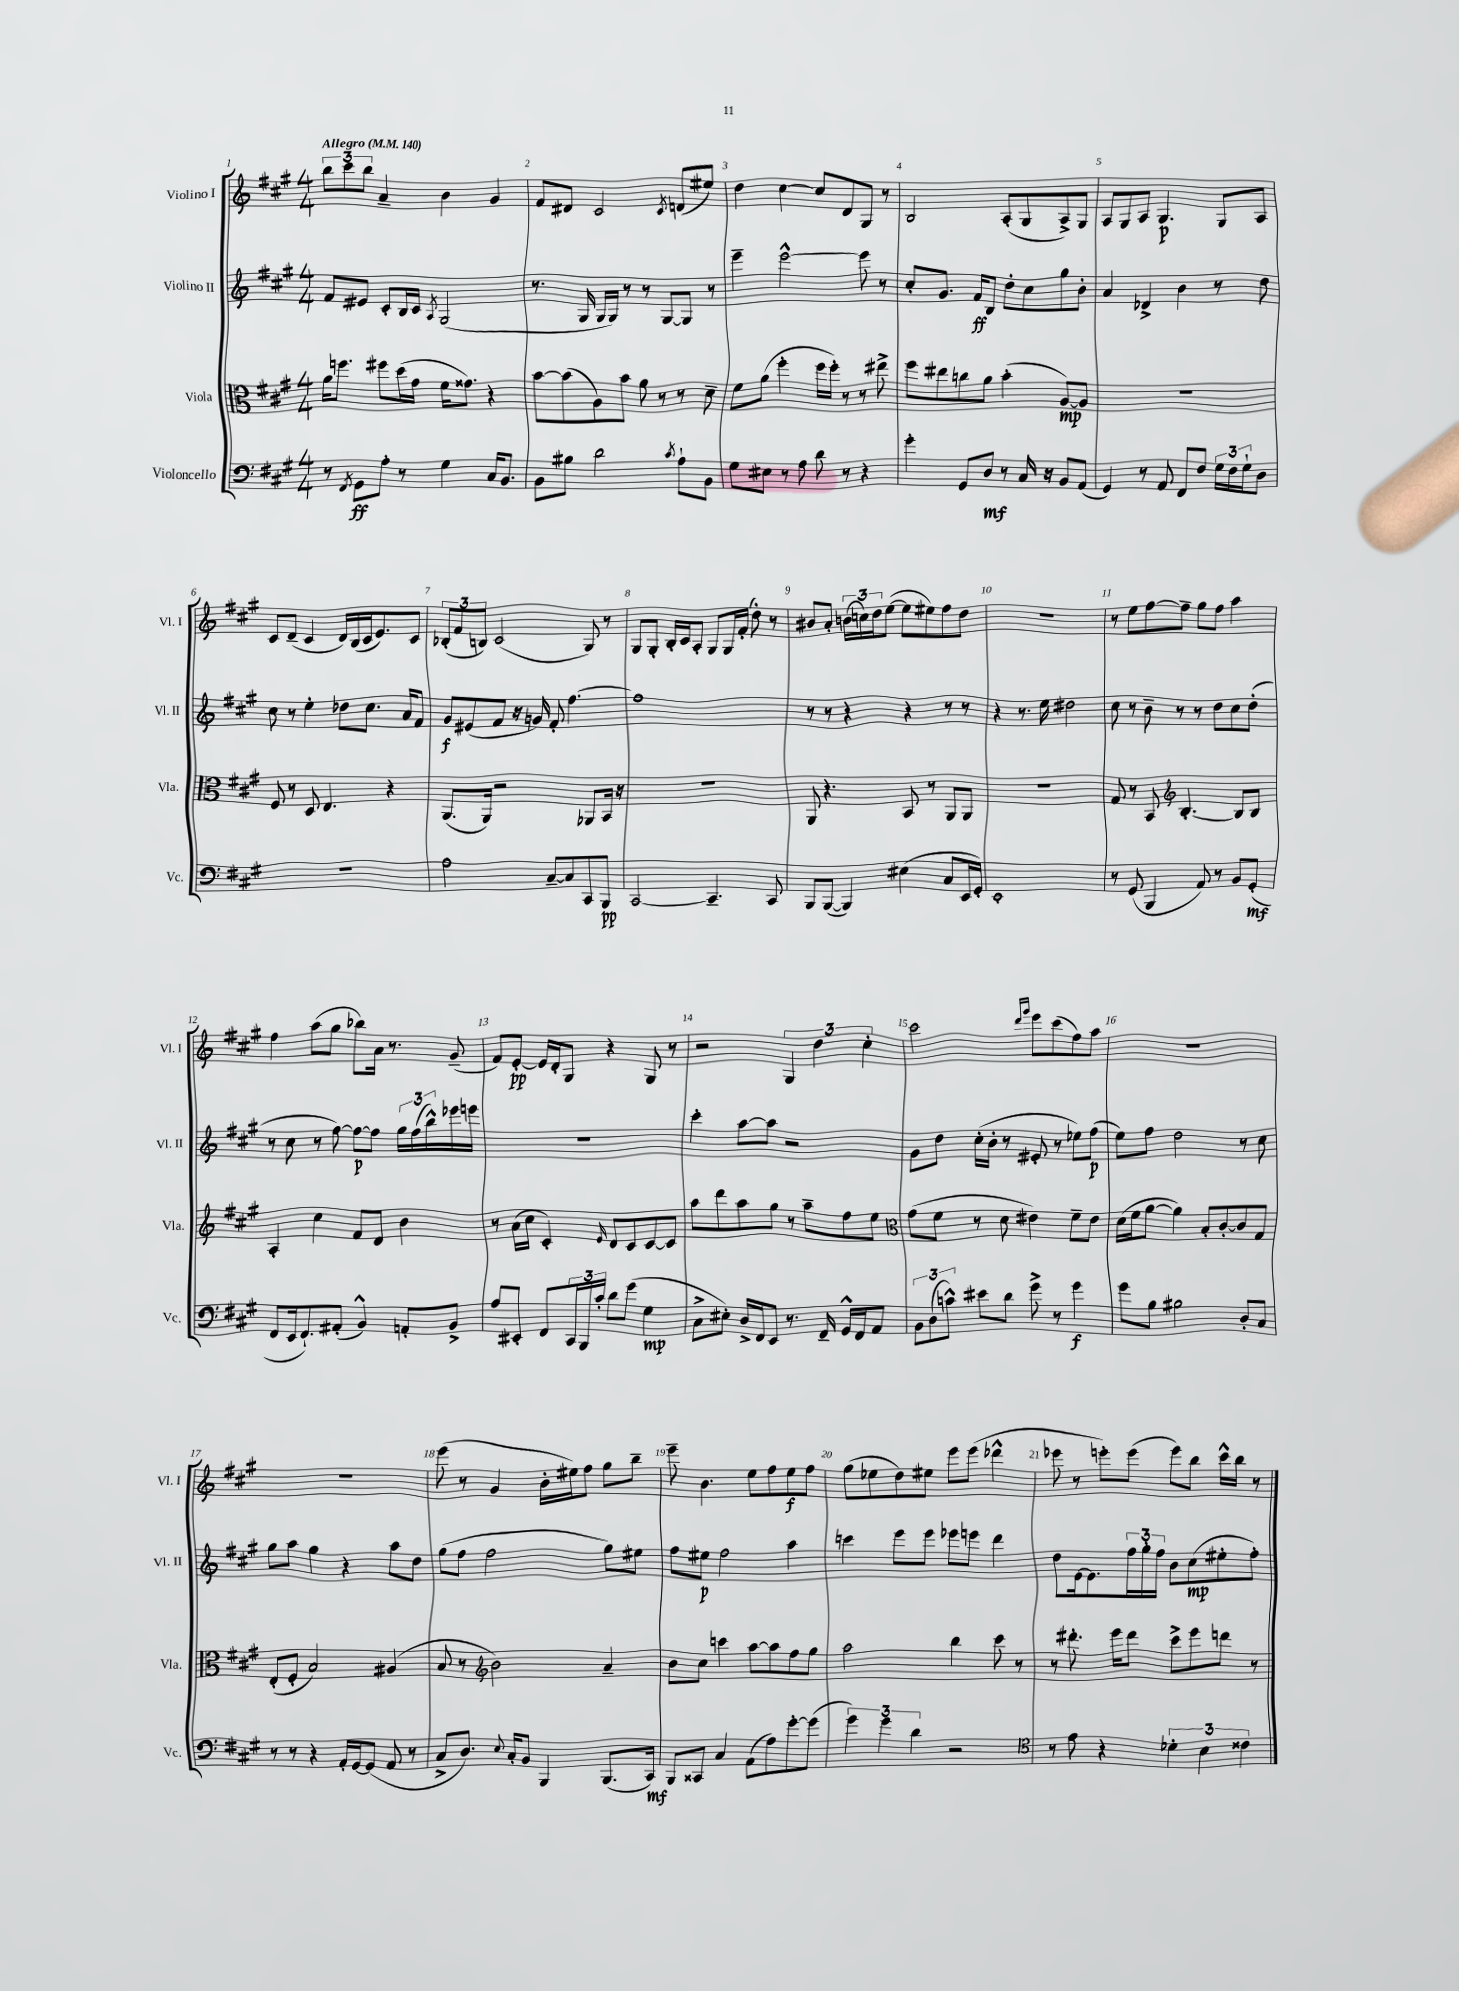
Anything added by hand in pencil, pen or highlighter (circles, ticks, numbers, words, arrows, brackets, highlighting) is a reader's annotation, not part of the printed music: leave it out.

**kern	**dynam	**kern	**dynam	**kern	**dynam	**kern	**dynam
*part4	*part4	*part3	*part3	*part2	*part2	*part1	*part1
*staff4	*staff4	*staff3	*staff3	*staff2	*staff2	*staff1	*staff1
*I"Violoncello	*	*I"Viola	*	*I"Violino II	*	*I"Violino I	*
*I'Vc.	*	*I'Vla.	*	*I'Vl. II	*	*I'Vl. I	*
*clefF4	*	*clefC3	*	*clefG2	*	*clefG2	*
*k[f#c#g#]	*	*k[f#c#g#]	*	*k[f#c#g#]	*	*k[f#c#g#]	*
*M4/4	*	*M4/4	*	*M4/4	*	*M4/4	*
*MM140	*	*MM140	*	*MM140	*	*MM140	*
=1	=1	=1	=1	=1	=1	=1	=1
!	!	!	!	!	!	!LO:TX:a:B:t=Allegro	!
8r	.	16a\KL	.	8f#/L	.	12bb\L	.
.	.	8.ffn\J	.	.	.	.	.
.	.	.	.	.	.	12ccc#\	.
8qFF#/	.	.	.	.	.	.	.
8GG#\L	ff	.	.	8e#X/J	.	.	.
.	.	.	.	.	.	12bb\J	.
8A'\J	.	8ff#X\L	.	8c#'/L	.	4a~/	.
8r	.	(16dd\L	.	16B/L	.	.	.
.	.	16g#\JJ	.	16c#/JJ	.	.	.
.	.	.	.	8qA/	.	.	.
4G#\	.	16f#\KL	.	(2G#/	.	4b\	.
.	.	8.g##X\J)	.	.	.	.	.
16C#/KL	.	4r	.	.	.	4g#/	.
8.BB/J	.	.	.	.	.	.	.
=2	=2	=2	=2	=2	=2	=2	=2
8BB\L	.	[8b\L	.	8.r	.	8f#/L	.
8B#X\J	.	(8b\]	.	.	.	8d#X/J	.
.	.	.	.	16G#/	.	.	.
2d\	.	8A\)	.	16G#/LL	.	2c#/	.
.	.	.	.	16G#/JJ)	.	.	.
.	.	8b\J	.	8r	.	.	.
.	.	8a\	.	8r	.	.	.
.	.	8r	.	[8G#/L	.	.	.
8qc#/	.	.	.	.	.	8qc#/	.
8A`\L	.	8r	.	8G#/J]	.	(8dn/L	.
8BB\J	.	8d~\	.	8r	.	8ee#X/J)	.
=3	=3	=3	=3	=3	=3	=3	=3
8G#\L	.	8f#\L	.	4eee~\	.	4dd\	.
8E#X\J	.	(8a\J	.	.	.	.	.
8r	.	4ff#'\	.	[2eee^^\	.	[4cc#\	.
8A\	.	.	.	.	.	.	.
8d\	.	16ff#\LL	.	.	.	8cc#/L]	.
.	.	16ff#'\JJ)	.	.	.	.	.
8r	.	8r	.	.	.	8d/	.
4r	.	8r	.	8eee\]	.	8G#/J	.
.	.	8ee#X^\	.	8r	.	8r	.
=4	=4	=4	=4	=4	=4	=4	=4
4g#'\	.	8ff#\L	.	8cc#'/L	.	2B/	.
.	.	8ee#X\	.	8.g#/J	.	.	.
8GG#/L	.	8ccn\	.	.	.	.	.
.	.	.	.	16f#/KL	ff	.	.
8D/J	mf	8a\J	.	8B/J	.	.	.
8r	.	(4b'\	.	8dd'\L	.	(8A'/L	.
16C#/	.	.	.	8cc#\	.	8G#/	.
16r	.	.	.	.	.	.	.
8BB/L	.	[8A/L)	mp	8gg#\	.	8A^/)	.
(8AA/J	.	8A/J]	.	8b'\J	.	8G#/J	.
=5	=5	=5	=5	=5	=5	=5	=5
4GG#/)	.	1r	.	4a/	.	8A/L	.
.	.	.	.	.	.	8G#/	.
8r	.	.	.	4d-X^/	.	8A/J	.
8AA/	.	.	.	.	.	4.G#/	p
8FF#/L	.	.	.	4b\	.	.	.
8F#/J	.	.	.	.	.	.	.
24G#\LL	.	.	.	8r	.	8G#/L	.
24F#\	.	.	.	.	.	.	.
24G#`\J	.	.	.	.	.	.	.
8D\J	.	.	.	8dd\	.	8A/J	.
!!LO:LB:g=z
=6	=6	=6	=6	=6	=6	=6	=6
1r	.	8F#/	.	8cc#\	.	8c#/L	.
.	.	8r	.	8r	.	(8d~/J	.
.	.	8D/	.	4ee'\	.	4c#/	.
.	.	4.E/	.	.	.	.	.
.	.	.	.	8dd-X\L	.	16d/LL)	.
.	.	.	.	.	.	(16B/	.
.	.	.	.	8.cc#\J	.	16c#/J	.
.	.	.	.	.	.	8.e/)	.
.	.	4r	.	.	.	.	.
.	.	.	.	16a/KL	.	.	.
.	.	.	.	8f#/J	.	8c#/J	.
=7	=7	=7	=7	=7	=7	=7	=7
2A\	.	(8.AA/L	.	8g#/L	f	(12B-X'/L	.
.	.	.	.	.	.	12f#/	.
.	.	.	.	(8e#X/	.	.	.
.	.	.	.	.	.	12Bn/J)	.
.	.	16AA/Jk)	.	.	.	.	.
.	.	2r	.	8f#/J	.	(2c#/	.
.	.	.	.	16r	.	.	.
.	.	.	.	16gn/)	.	.	.
[8C#~/L	.	.	.	8f#'/	.	.	.
8C#/]	.	.	.	[4.ff#\	.	.	.
8CC#/	.	8AA-X/L	.	.	.	8G#/)	.
8BBB/J	pp	16BB/Jk	.	.	.	8r	.
.	.	16r	.	.	.	.	.
=8	=8	=8	=8	=8	=8	=8	=8
[2CC#/	.	1r	.	1ff#]	.	8G#/L	.
.	.	.	.	.	.	8G#'/J	.
.	.	.	.	.	.	16B'/LL	.
.	.	.	.	.	.	16c#/J	.
.	.	.	.	.	.	8A'/J	.
4.CC#~/]	.	.	.	.	.	8G#/L	.
.	.	.	.	.	.	16G#/L	.
.	.	.	.	.	.	(16f#'/JJ	.
.	.	.	.	.	.	8dd'\)	.
8CC#/	.	.	.	.	.	8r	.
=9	=9	=9	=9	=9	=9	=9	=9
8BBB/L	.	8AA/	.	8r	.	8b#X/L	.
([8BBB/J	.	4.r	.	8r	.	8a'/J	.
4BBB/])	.	.	.	4r	.	(24bn\LL	.
.	.	.	.	.	.	24ccn\)	.
.	.	.	.	.	.	24dd\J	.
.	.	.	.	.	.	([8ee\J	.
(4E#X\	.	8BB/	.	4r	.	8ee\L]	.
.	.	8r	.	.	.	8ee#X\)	.
8C#/L	.	8AA/L	.	8r	.	8ff#\	.
16EE/L	.	8AA/J	.	8r	.	8dd\J	.
16GG#'/JJ)	.	.	.	.	.	.	.
=10	=10	=10	=10	=10	=10	=10	=10
1EE'	.	1r	.	4r	.	1r	.
.	.	.	.	8.r	.	.	.
.	.	.	.	16ee\	.	.	.
.	.	.	.	2dd#X\	.	.	.
=11	=11	=11	=11	=11	=11	=11	=11
8r	.	8G#/	.	8cc#\	.	8r	.
(8GG#/	.	8r	.	8r	.	8ee\L	.
4BBB/	.	8BB/	.	8b~\	.	[8ff#\	.
*	*	*clefG2	*	*	*	*	*
.	.	[4.B'/	.	8r	.	8ff#~\J]	.
8AA/)	.	.	.	8r	.	8gg#\L	.
8r	.	.	.	8dd\L	.	8ff#\J	.
8BB/L	.	8B/L]	.	8cc#\	.	4aa\	.
(8GG#'/J	mf	8B/J	.	(8dd'\J	.	.	.
!!LO:LB:g=z
=12	=12	=12	=12	=12	=12	=12	=12
8FF#/L	.	4A'/	.	8r	.	4ff#\	.
16EE/k	.	.	.	8cc#\	.	.	.
8.FF#`/)	.	.	.	.	.	.	.
.	.	4cc#\	.	8r	.	(8aa\L	.
(8AA#X'/J	.	.	.	[8ff#\)	.	8gg#\J	.
4BB^^/)	.	8f#/L	.	8ff#\L_	p	8bb-X\L)	.
.	.	8d/J	.	8ff#\J]	.	16a\Jk	.
.	.	.	.	.	.	8.r	.
8AAn'/L	.	4b\	.	24gg#\LL	.	.	.
.	.	.	.	(24ff#\	.	.	.
.	.	.	.	24bb^^\)	.	.	.
8BB^/J	.	.	.	16eee-X\	.	(8g#~/	.
.	.	.	.	16eeen\JJ	.	.	.
=13	=13	=13	=13	=13	=13	=13	=13
8A/L	.	8r	.	1r	.	8f#/L)	.
8EE#X'/J	.	(16a\LL	.	.	.	[8e'/J	pp
.	.	16cc#\JJ	.	.	.	.	.
8FF#/L	.	4c#'/)	.	.	.	16e/LL]	.
.	.	.	.	.	.	16d'/J	.
24CC#/L	.	.	.	.	.	8G#/J	.
24BBB/	.	.	.	.	.	.	.
24c#'/JJ	.	.	.	.	.	.	.
.	.	16qqe/	.	.	.	.	.
8d\L	.	8d/L	.	.	.	4r	.
(8g#\J	.	8c#/	.	.	.	.	.
4G#\	mp	[8c#/	.	.	.	8G#/	.
.	.	8c#/J]	.	.	.	8r	.
=14	=14	=14	=14	=14	=14	=14	=14
8C#^\L	.	8aa\L	.	4ccc#'\	.	2r	.
8E#X'\J)	.	8ddd\	.	.	.	.	.
16D^/LL	.	8aa\	.	[8aa\L	.	.	.
16FF#/J	.	.	.	.	.	.	.
8EE/J	.	8gg#\J	.	8aa\J]	.	.	.
8.r	.	8r	.	2r	.	6G#/	.
.	.	8aa~\L	.	.	.	.	.
.	.	.	.	.	.	6dd\	.
16FF#~/	.	.	.	.	.	.	.
16GG#^^/LL	.	8ff#\	.	.	.	.	.
16FF#/J	.	.	.	.	.	.	.
.	.	.	.	.	.	6cc#'\	.
8AA/J	.	8ee\J	.	.	.	.	.
=15	=15	=15	=15	=15	=15	=15	=15
*	*	*clefC3	*	*	*	*	*
12BB\L	.	(8g#\L	.	8g#\L	.	2ccc#\	.
(12D\	.	.	.	.	.	.	.
.	.	8f#\J	.	8dd\J	.	.	.
12cn^^\J)	.	.	.	.	.	.	.
8e#X\L	.	8r	.	(16cc#'\LL	.	.	.
.	.	.	.	16b'\JJ	.	.	.
8d\J	.	8d\	.	8r	.	.	.
.	.	.	.	.	.	16qqddd/LL	.
.	.	.	.	.	.	16qqggg#/JJ	.
8g#^\	.	4e#X\)	.	8e#X'/	.	8eee\L	.
8r	.	.	.	8r	.	(8ccc#\	.
4g#\	f	8f#~\L	.	8ee-X\L)	.	8ff#\)	.
.	.	8e#\J	.	(8ff#\J	p	8aa\J	.
=16	=16	=16	=16	=16	=16	=16	=16
8g#\L	.	(16d\LL	.	8ee\L)	.	1r	.
.	.	16f#\J	.	.	.	.	.
8B\J	.	[8a\J	.	8ff#\J	.	.	.
2B#X\	.	4a\])	.	2dd\	.	.	.
.	.	8B'/L	.	.	.	.	.
.	.	[8c#'/	.	.	.	.	.
8D'/L	.	8c#/]	.	8r	.	.	.
8C#/J	.	8G#/J	.	8cc#\	.	.	.
!!LO:LB:g=z
=17	=17	=17	=17	=17	=17	=17	=17
8r	.	(8E'/L	.	8gg#\L	.	1r	.
8r	.	8F#'/J	.	8aa\J	.	.	.
4r	.	2B/)	.	4gg#\	.	.	.
16AA'/LL	.	.	.	4r	.	.	.
[16GG#/J	.	.	.	.	.	.	.
(8GG#/J]	.	.	.	.	.	.	.
8AA/	.	(4A#X/	.	8aa\L	.	.	.
8r	.	.	.	8dd\J	.	.	.
=18	=18	=18	=18	=18	=18	=18	=18
8C#^/L	.	8B/	.	(8gg#\L	.	(8eee\	.
8.D/J)	.	8r	.	8ff#\J	.	8r	.
*	*	*clefG2	*	*	*	*	*
.	.	2b\)	.	2ff#\	.	4g#/	.
8qqE/	.	.	.	.	.	.	.
16C#'/KL	.	.	.	.	.	.	.
8BB/J	.	.	.	.	.	.	.
4BBB/	.	.	.	.	.	16b'\LL	.
.	.	.	.	.	.	16ee#X\J)	.
.	.	.	.	.	.	8ff#\J	.
(8.BBB/L	.	4a~/	.	8gg#\L)	.	8gg#\L	.
.	.	.	.	8ee#X\J	.	8bb~\J	.
16CC#/Jk)	mf	.	.	.	.	.	.
=19	=19	=19	=19	=19	=19	=19	=19
8BBB/L	.	8b\L	.	8ff#\L	.	8eee~\	.
8CC##X/J	.	8cc#\J	.	8ee#X\J	p	4.b\	.
4C#/	.	4cccn\	.	2ff#\	.	.	.
(8AA\L	.	[8aa\L	.	.	.	8ee\L	.
8A\)	.	8aa\]	.	.	.	8ff#\	.
[8g#'\	.	8ff#\	.	4aa\	.	8ee\	f
(8g#\J]	.	8gg#\J	.	.	.	8ff#\J	.
=20	=20	=20	=20	=20	=20	=20	=20
6g#\)	.	2aa\	.	4cccn\	.	(8gg#\L	.
.	.	.	.	.	.	8ee-X\	.
6g#\	.	.	.	.	.	.	.
.	.	.	.	8eee\L	.	8dd\)	.
6d\	.	.	.	.	.	.	.
.	.	.	.	8eee\J	.	8ee#X\J	.
2r	.	4bb\	.	8eee-X\L	.	8eee\L	.
.	.	.	.	8eeen\J	.	(8eee\J	.
.	.	8ccc#\	.	4ddd\	.	4ddd-X^^\	.
.	.	8r	.	.	.	.	.
=21	=21	=21	=21	=21	=21	=21	=21
*clefC4	*	*	*	*	*	*	*
8r	.	8r	.	8dd\L	.	8eee-X\	.
8e\	.	8.ddd#X'\	.	[16e\k	.	8r	.
.	.	.	.	8.e\]	.	.	.
4r	.	.	.	.	.	8eeen'\L)	.
.	.	16eee\KL	.	.	.	.	.
.	.	8ddd#\J	.	24ff#\L	.	(8eee\J	.
.	.	.	.	24gg#'\	.	.	.
.	.	.	.	24ff#\JJ	.	.	.
6d-X'\	.	8ccc#^\L	.	8b\L	.	8eee\L)	.
.	.	8eee\	.	(8cc#\	mp	8bb\J	.
6B\	.	.	.	.	.	.	.
.	.	8dddn\J	.	8ee#X'\	.	16ccc#^^\LL	.
.	.	.	.	.	.	16bb\JJ	.
6c##X\	.	.	.	.	.	.	.
.	.	8r	.	8ff#'\J)	.	8r	.
==	==	==	==	==	==	==	==
*-	*-	*-	*-	*-	*-	*-	*-
